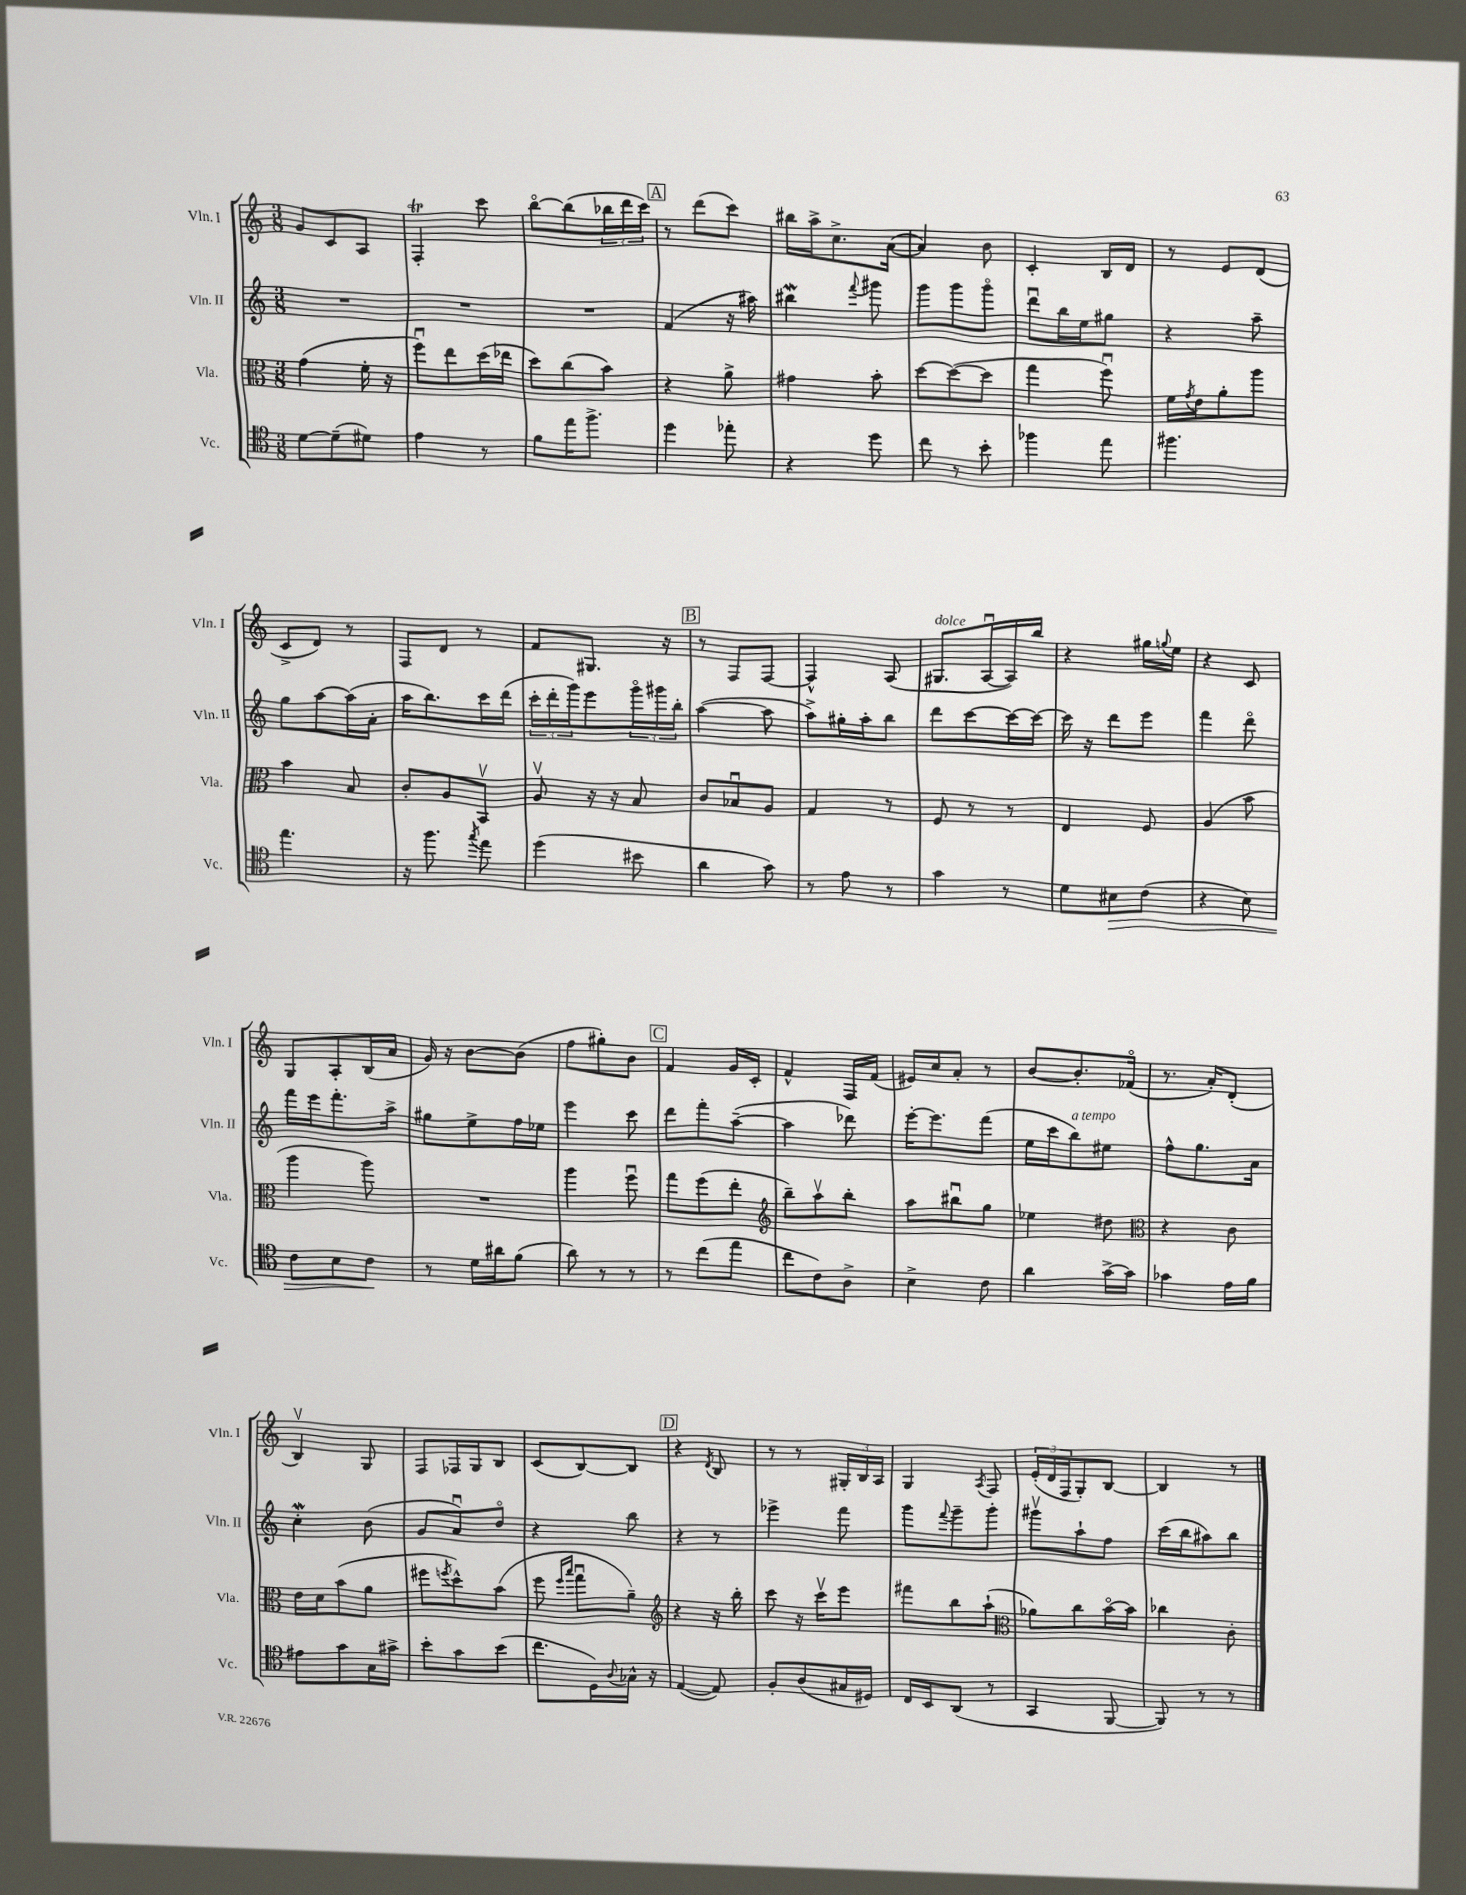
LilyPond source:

<<
\new StaffGroup <<
\new Staff = "s0" \with { instrumentName = "Vln. I" shortInstrumentName = "Vln. I" } {
    \clef treble \key c \major \numericTimeSignature \time 3/8
    g'8 c'8 a8 |
    f4-.\trill c'''8 |
    b''8~\flageolet b''8( \tuplet 3/2 { bes''16 d'''16 c'''16) } |
    \mark \markup { \box "A" } r8 d'''8( c'''8) |
    bis''16 a''16-> c''8.-> a'16~( |
    a'4) b'8 |
    c'4-. b16 d'16 |
    r8 e'8 d'8( |
    c'8-> d'8) r8 |
    f8 d'8 r8 |
    f'8 gis8. r16 |
    \mark \markup { \box "B" } r8 f8 f8~ |
    f4-^ a8( |
    gis8.^\markup { \italic "dolce" } a16~\downbow a16) b''16 |
    r4 gis''16 \appoggiatura { g''8 } e''16 |
    r4 c'8 |
    g8 a8-. b16( a'16 |
    g'16) r16 b'8~ b'8( |
    f''8 gis''8-.) b'8 |
    \mark \markup { \box "C" } f'4 g'16 c'16-. |
    f'4-^ f16 f'16( |
    eis'16) c''16 a'8-. r8 |
    b'8~ b'8.-. fes'16\flageolet( |
    r8. a'16-.) d'8-.( |
    b4\upbow) g8 |
    f8 fes16 g16 b8 |
    c'8( b8~) b8 |
    \mark \markup { \box "D" } r4 \acciaccatura { d'8 } b8 |
    r8 r8 \tuplet 3/2 { gis16-. b16 a16 } |
    g4 \acciaccatura { a8 } f8 |
    \tuplet 3/2 { e'16-.( d'16 f16 } g8-.) b8~ |
    b4 r8 \bar "|." |
}
\new Staff = "s1" \with { instrumentName = "Vln. II" shortInstrumentName = "Vln. II" } {
    \clef treble \key c \major \numericTimeSignature \time 3/8
    R4. |
    R4. |
    R4. |
    \mark \markup { \box "A" } f'4( r16 ais''16) |
    bis''4\mordent \appoggiatura { f'''8 } gis'''8 |
    g'''8 g'''8 g'''8\flageolet |
    d'''8\downbow b''16 e''16 gis''8 |
    r4 a''8-- |
    g''8 a''8~ a''16( a'16-. |
    a''16 b''8.) c'''16 d'''16( |
    \tuplet 3/2 { c'''16-. d'''16-. g'''16) } e'''8 \tuplet 3/2 { g'''16\flageolet gis'''16 b''16-. } |
    \mark \markup { \box "B" } a''4~( a''8 |
    a''8->) gis''16-. a''16-. b''8 |
    d'''8 c'''8~ c'''16~ c'''16~ |
    c'''16 r16 d'''8 e'''8 |
    f'''4 d'''8\flageolet |
    f'''16 e'''16 f'''8.-. a''16-> |
    gis''8 e''8-> f''16 ees''16 |
    e'''4 c'''8 |
    \mark \markup { \box "C" } d'''8 f'''8-. a''8~--( |
    a''4 des'''8) |
    e'''16~-. e'''8. f'''8( |
    e''16 c'''16 b''8^\markup { \italic "a tempo" }) eis''8 |
    f''8-^ g''8. a'16 |
    c''4-.\mordent b'8( |
    g'8 a'8\downbow) d''8\flageolet |
    r4 b''8 |
    \mark \markup { \box "D" } r4 r8 |
    ees'''4-> f'''8 |
    g'''8 \appoggiatura { f'''8 } g'''8-- g'''8-. |
    gis'''8\upbow a''8-! f''8 |
    c'''16( b''16 ais''8) b''8 \bar "|." |
}
\new Staff = "s2" \with { instrumentName = "Vla." shortInstrumentName = "Vla." } {
    \clef alto \key c \major \numericTimeSignature \time 3/8
    g'4( f'16-. r16 |
    f''8\downbow) e''8 d''16( ees''16 |
    d''8) c''8( b'8) |
    \mark \markup { \box "A" } r4 a'8-> |
    gis'4 b'8-. |
    d''8~ d''8~( d''8 |
    g''4 f''8\downbow) |
    f'16 \acciaccatura { g'8 } e'16 a'8-. a''8 |
    b'4 b8 |
    c'8-. a8 b,8\upbow |
    a8\upbow r16 r16 b8 |
    \mark \markup { \box "B" } c'8 bes8\downbow a8 |
    g4 r8 |
    f8 r8 r8 |
    e4 f8 |
    a4( b'8 |
    a''4 a''8) |
    R4. |
    a''4 f''8\downbow |
    \mark \markup { \box "C" } g''8 f''8( e''8-. |
    \clef treble b''8--) a''8\upbow b''8-. |
    a''8 bis''8\downbow g''8 |
    ees''4 dis''8 |
    \clef alto r4 c'8 |
    e'16 d'16 b'8( a'8 |
    fis''8 \acciaccatura { f''8 } d''8-^) b'8( |
    f''8 \grace { f''16 b''16 } g''8\downbow a'8--) |
    \mark \markup { \box "D" } \clef treble r4 r16 b''16-. |
    c'''8 r16 c'''16\upbow e'''8 |
    fis'''8 b''8 a''8-!( |
    \clef alto aes'8) c''8 b'16~\flageolet b'16 |
    ces''4 c'8-. \bar "|." |
}
\new Staff = "s3" \with { instrumentName = "Vc." shortInstrumentName = "Vc." } {
    \clef tenor \key c \major \numericTimeSignature \time 3/8
    d'8~ d'8--( dis'8) |
    e'4 r8 |
    f'8 e''16 f''8.-> |
    \mark \markup { \box "A" } d''4 ees''8-. |
    r4 d''8 |
    c''8 r8 b'8-. |
    fes''4 e''8 |
    fis''4. |
    e''4. |
    r16 f''8. \acciaccatura { g''8 } e''8 |
    d''4( bis'8 |
    \mark \markup { \box "B" } a'4 g'8) |
    r8 e'8 r8 |
    g'4 r8 |
    d'8 bis8\> c'8( |
    r4 b8) |
    c'8 b8 c'8\! |
    r8 d'16 ais'16 f'8( |
    a'8) r8 r8 |
    \mark \markup { \box "C" } r8 c''8( e''8 |
    c''8 c'8) a8-> |
    b4-> c'8 |
    a'4 g'16~-> g'16 |
    ges'4 e'16 f'16 |
    eis'8 g'8 g16 gis'16-> |
    b'8-. g'8 b'8( |
    c''8. d16) \appoggiatura { a8 } ges16-^ r16 |
    \mark \markup { \box "D" } e4~( e8) |
    f8-. a8( gis16 dis16) |
    c16 b,16 a,8( r8 |
    g,4 f,8~ |
    f,8) r8 r8 \bar "|." |
}
>>
>>
\layout { \context { \Score \remove "Bar_number_engraver" } }
